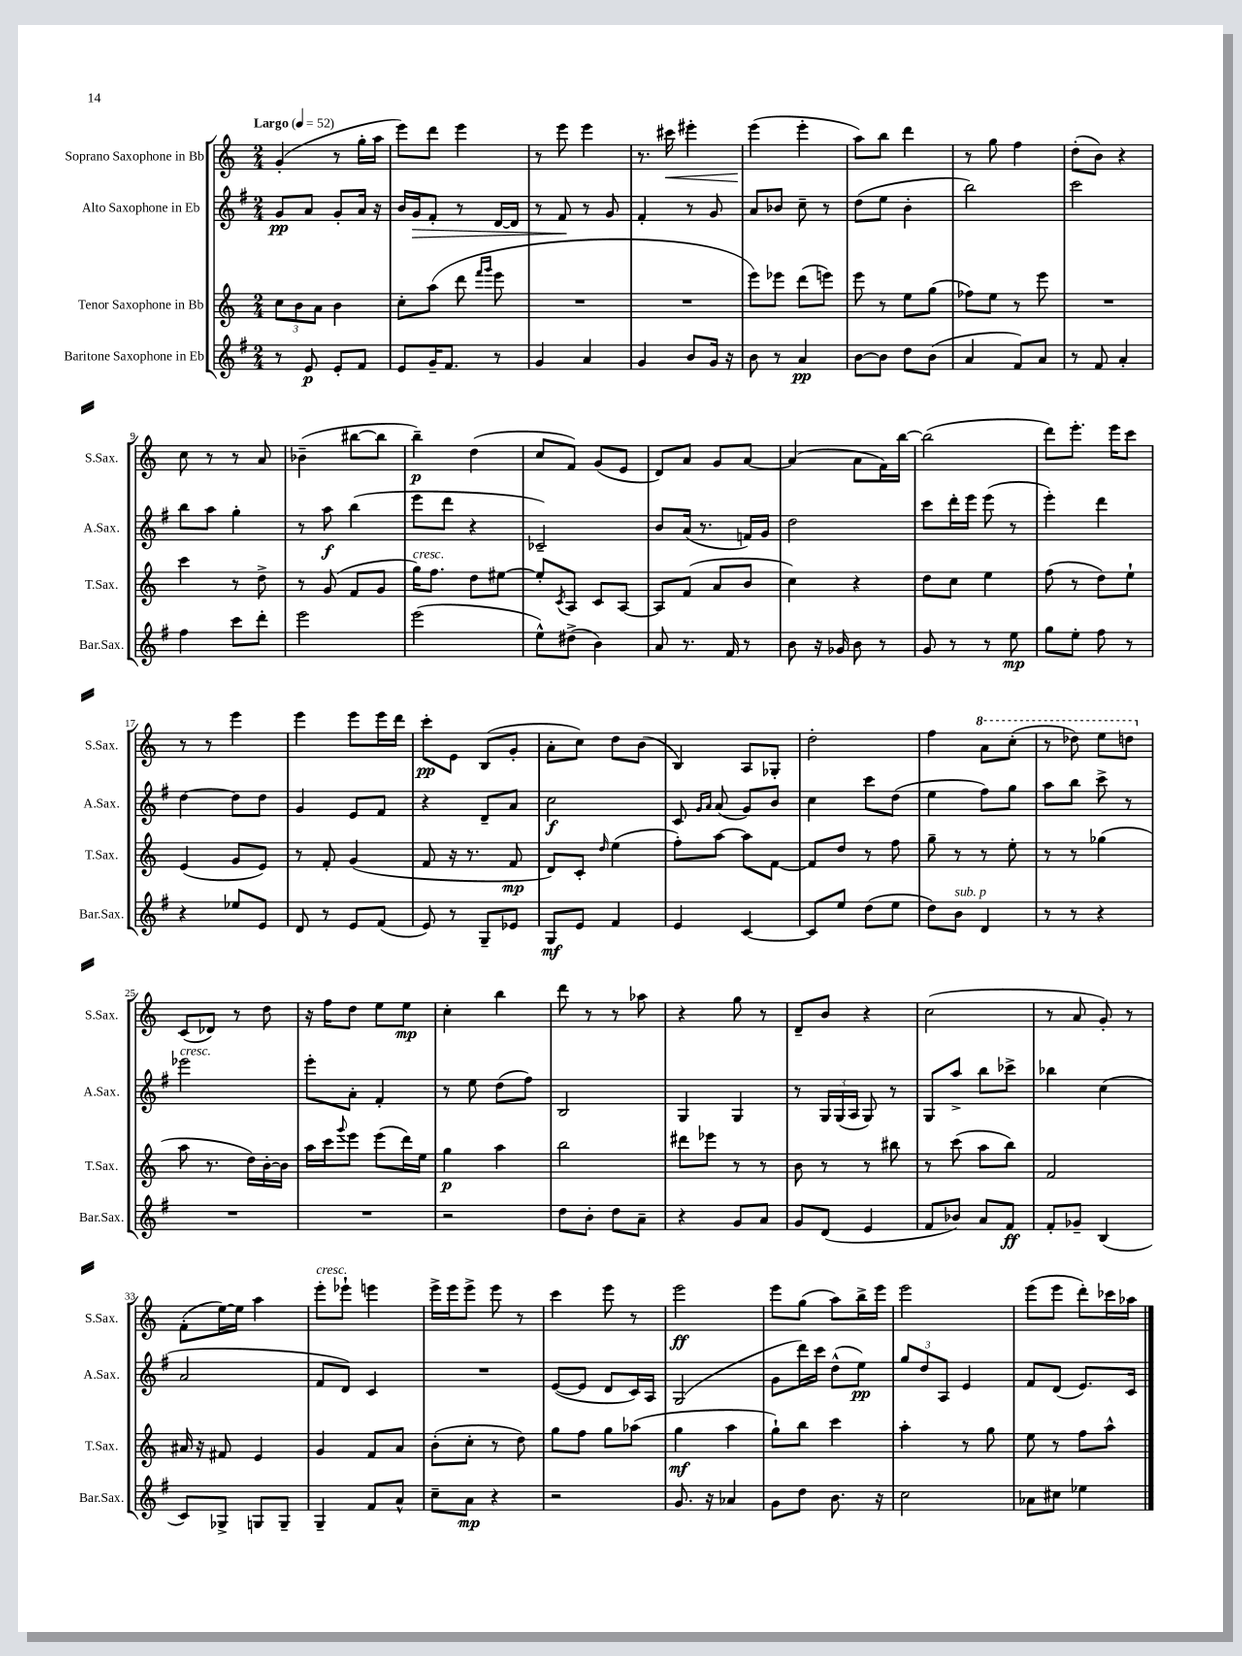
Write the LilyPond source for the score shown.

<<
\new StaffGroup <<
\new Staff = "s0" \with { instrumentName = "Soprano Saxophone in Bb" shortInstrumentName = "S.Sax." } {
    \clef treble \key c \major \numericTimeSignature \time 2/4 \tempo "Largo" 4 = 52
    g'4-.( r8 g''16-. a''16 |
    e'''8) d'''8 e'''4 |
    r8 e'''8 e'''4 |
    r8. cis'''16\< eis'''4-. |
    e'''4\!( e'''4-. |
    a''8) b''8 d'''4 |
    r8 g''8 f''4 |
    d''8-.( b'8) r4 |
    c''8 r8 r8 a'8 |
    bes'4--( bis''8~ bis''8 |
    b''4--\p) d''4( |
    c''8 f'8) g'8( e'8 |
    d'8) a'8 g'8 a'8~ |
    a'4( a'8 f'16) b''16~ |
    b''2( |
    d'''8) e'''8.-. e'''16 c'''8 |
    r8 r8 e'''4 |
    e'''4 e'''8 e'''16 d'''16 |
    c'''8-.\pp e'8 b8( g'8-. |
    a'8-. c''8) d''8 b'8( |
    b4) a8 ges8-. |
    d''2-. |
    f''4 \ottava #1 a''8 c'''8-.( |
    r8 des'''8) e'''8 d'''8 \ottava #0 |
    c'8( des'8) r8 d''8 |
    r16 f''16 d''8 e''8 e''8\mp |
    c''4-. b''4 |
    d'''8 r8 r8 aes''8 |
    r4 g''8 r8 |
    d'8-- b'8 r4 |
    c''2( |
    r8 a'8 g'8-.) r8 |
    f'8-.( e''16~) e''16 a''4 |
    e'''8-.^\markup { \italic "cresc." } ees'''8-! e'''4 |
    e'''16-> e'''16 e'''8-> e'''8 r8 |
    c'''4 e'''8 r8 |
    e'''2\ff |
    e'''8 g''8( a''8) b''16-> e'''16 |
    e'''2 |
    e'''8( e'''8 d'''8-.) ces'''16 aes''16 \bar "|." |
}
\new Staff = "s1" \with { instrumentName = "Alto Saxophone in Eb" shortInstrumentName = "A.Sax." } {
    \clef treble \key g \major \numericTimeSignature \time 2/4
    g'8\pp a'8 g'8-. a'16 r16 |
    b'16 g'16\> fis'8-. r8 d'16~ d'16 |
    r8 fis'8\! r8 g'8 |
    fis'4-. r8 g'8 |
    a'8 bes'8 c''8-- r8 |
    d''8( e''8 b'4-. |
    b''2) |
    c'''2 |
    b''8 a''8 g''4-. |
    r8 a''8\f b''4( |
    e'''8 d'''8 r4 |
    ces'2--) |
    b'8 a'16( r8. f'16) g'16 |
    d''2 |
    c'''8 d'''16-. e'''16 e'''8( r8 |
    e'''4-.) d'''4 |
    d''4~ d''8 d''8 |
    g'4 e'8 fis'8 |
    r4 d'8-- a'8 |
    c''2\f |
    c'8 \grace { g'16 a'16 } a'8( g'8) b'8 |
    c''4 c'''8 d''8( |
    e''4 fis''8) g''8 |
    a''8 b''8 c'''8-> r8 |
    ees'''2^\markup { \italic "cresc." } |
    e'''8-. a'8-. fis'4-. |
    r8 e''8 d''8( fis''8) |
    b2 |
    g4 g4 |
    r8 \tuplet 3/2 { g16 g16( a16 } g8) r8 |
    g8 a''8-> b''8 ces'''8-> |
    bes''4 c''4( |
    a'2 |
    fis'8 d'8) c'4 |
    R2 |
    e'8~( e'8 d'8 c'16) a16 |
    g2( |
    g'8 d'''16) c'''16 d''8-^( e''8\pp) |
    \tuplet 3/2 { g''8 d''8 a8 } e'4 |
    fis'8 d'8( e'8.) c'16 \bar "|." |
}
\new Staff = "s2" \with { instrumentName = "Tenor Saxophone in Bb" shortInstrumentName = "T.Sax." } {
    \clef treble \key c \major \numericTimeSignature \time 2/4
    \tuplet 3/2 { c''8 b'8 a'8 } b'4 |
    c''8-. a''8( d'''8 \grace { f'''16 g'''16 } e'''8 |
    R2 |
    R2 |
    e'''8) ees'''8 d'''8( e'''8) |
    e'''8 r8 e''8 g''8( |
    fes''8) e''8 r8 e'''8 |
    R2 |
    c'''4 r8 d''8-> |
    r8 g'8( f'8 g'8 |
    g''16^\markup { \italic "cresc." }) f''8. d''8 eis''8~ |
    eis''8-. \acciaccatura { c'8 } a8 c'8 a8~ |
    a8 f'8( a'8 b'8 |
    c''4) r4 |
    d''8 c''8 e''4 |
    f''8( r8 d''8) e''8-! |
    e'4( g'8 e'8) |
    r8 f'8-. g'4( |
    f'8 r16 r8. f'8\mp |
    d'8) c'8-. \grace { d''16 } e''4( |
    f''8-.) a''8~ a''8 f'8~ |
    f'8 d''8 r8 f''8 |
    g''8-- r8 r8 e''8-. |
    r8 r8 ges''4( |
    a''8 r8. d''16) b'16~-. b'16 |
    a''16 c'''16 \appoggiatura { g'''8 } e'''8 e'''8( d'''16) e''16 |
    g''4\p a''4 |
    b''2 |
    dis'''8 ees'''8 r8 r8 |
    b'8 r8 r8 bis''8 |
    r8 c'''8( a''8 b''8) |
    f'2 |
    ais'16 r16 fis'8 e'4 |
    g'4 f'8 a'8 |
    b'8-.( c''8-. r8 d''8) |
    g''8 f''8 g''8 aes''8( |
    g''4\mf a''4 |
    g''8-!) b''8 c'''4 |
    a''4-. r8 g''8 |
    e''8 r8 f''8 a''8-^ \bar "|." |
}
\new Staff = "s3" \with { instrumentName = "Baritone Saxophone in Eb" shortInstrumentName = "Bar.Sax." } {
    \clef treble \key g \major \numericTimeSignature \time 2/4
    r8 e'8\p e'8-. fis'8 |
    e'8 g'16-- fis'8. r8 |
    g'4 a'4 |
    g'4 b'8 g'16 r16 |
    b'8 r8 a'4\pp |
    b'8~ b'8 d''8 b'8( |
    a'4 fis'8) a'8 |
    r8 fis'8 a'4-. |
    fis''4 c'''8 d'''8-. |
    e'''2 |
    e'''2( |
    e''8-^) dis''8->( b'4) |
    a'8 r8. fis'16 r8 |
    b'8 r16 ges'16 b'8 r8 |
    g'8 r8 r8 e''8\mp |
    g''8 e''8-. fis''8 r8 |
    r4 ees''8 e'8 |
    d'8 r8 e'8 fis'8( |
    e'8) r8 g8-- ees'8 |
    g8\mf e'8 fis'4 |
    e'4 c'4~ |
    c'8 e''8 d''8( e''8 |
    d''8) b'8^\markup { \italic "sub. p" } d'4 |
    r8 r8 r4 |
    R2 |
    R2 |
    r2 |
    d''8 b'8-. d''8 a'8-- |
    r4 g'8 a'8 |
    g'8 d'8( e'4 |
    fis'8 bes'8) a'8 fis'8\ff |
    fis'8-. ges'8-- b4( |
    c'8) ges8-> g8 g8-- |
    g4-- fis'8 a'8-^ |
    c''8-- a'8\mp r4 |
    r2 |
    g'8. r16 aes'4 |
    g'8 d''8 b'8. r16 |
    c''2 |
    aes'8 cis''8 ees''4 \bar "|." |
}
>>
>>
